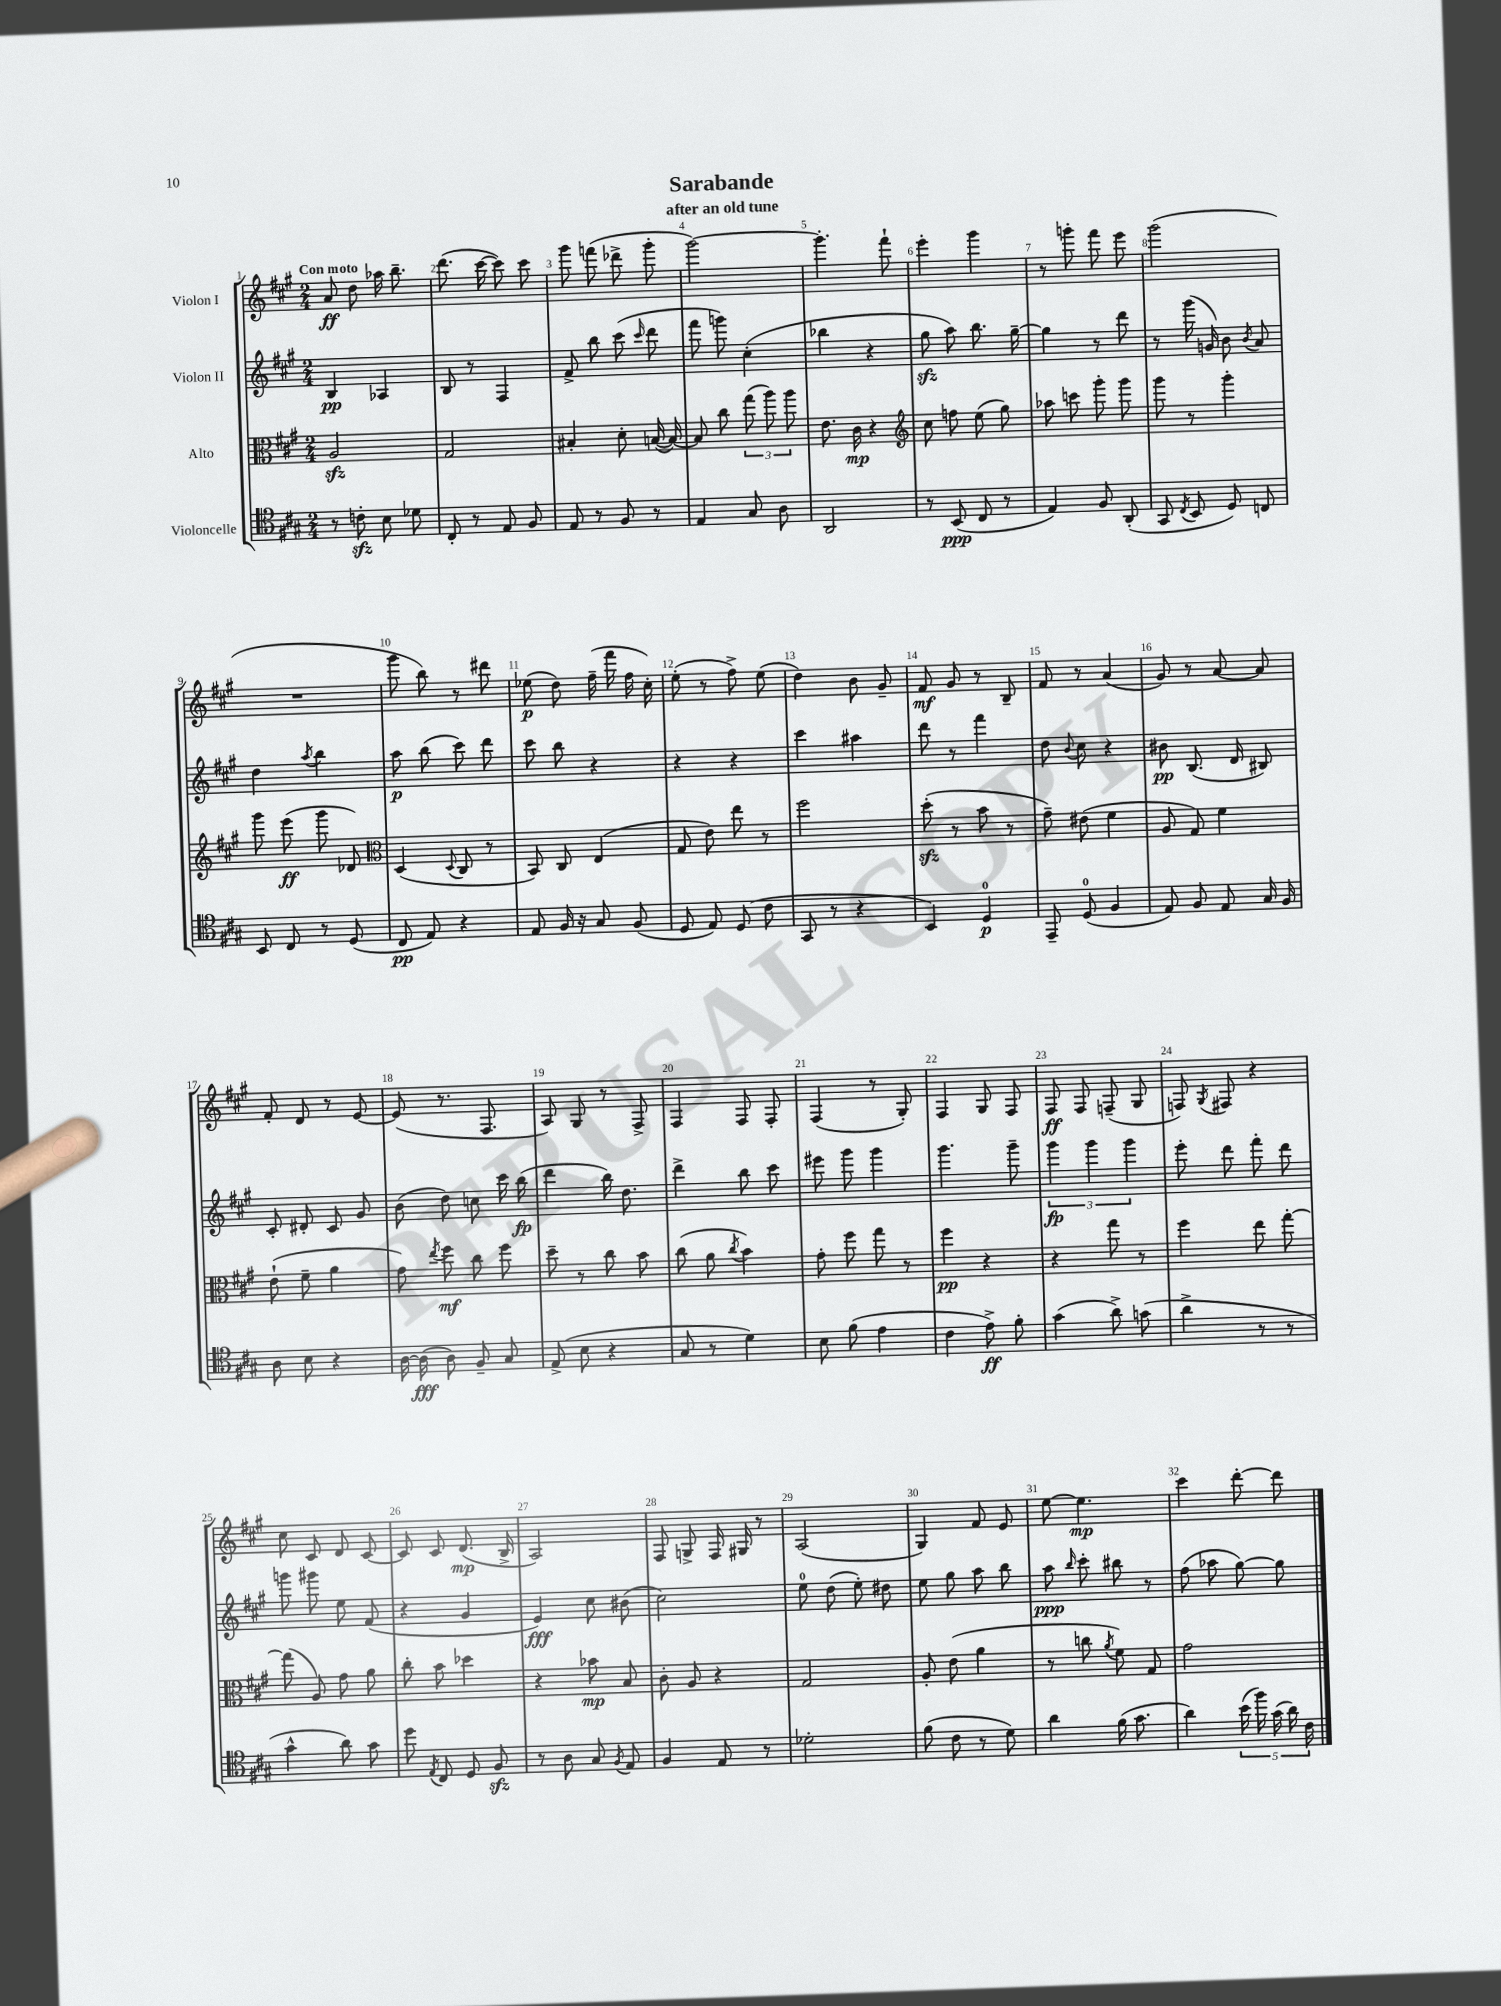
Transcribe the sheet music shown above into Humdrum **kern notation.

**kern	**kern	**kern	**kern
*staff4	*staff3	*staff2	*staff1
*clefC4	*clefC3	*clefG2	*clefG2
*k[f#c#g#]	*k[f#c#g#]	*k[f#c#g#]	*k[f#c#g#]
*M2/4	*M2/4	*M2/4	*M2/4
8r	2A/	4B/	8a/
8c'\	.	.	8dd\
8B\	.	4A-/	16aa-\
.	.	.	8.bb~\
8d-\	.	.	.
=	=	=	=
8C#'/	2G#/	8B/	(8.ddd\
8r	.	8r	.
.	.	.	[16ccc#\
8E/	.	4F#/	8ccc#\])
8F#/	.	.	8ccc#\
=	=	=	=
8E/	4B#'/	8f#^/	8ggg#\
8r	.	8bb\	(8fff\
8F#/	8d'\	(8ccc#\	8ddd-^\
.	.	16qqccc#/	.
8r	([16B/	8ddd\	8ggg#'\
.	16B/_)	.	.
=	=	=	=
4E/	8B/]	8fff#\	[2ggg#\)
.	8cc#\	8ggg\)	.
8G#/	(12gg#\	(4cc#'\	.
.	12aa\)	.	.
8A\	.	.	.
.	12aa\	.	.
=	=	=	=
2AA/	8.e\	4bb-\	4.ggg#'\]
.	16c#\	.	.
.	4r	4r	.
.	.	.	8fff#`\
=	=	=	=
*	*clefG2	*	*
8r	8cc#\	8gg#\	4eee'\
(8BB/	8ff\	8aa\)	.
8C#/	(8ee\	8.bb\	4ggg#\
8r	8gg#\)	.	.
.	.	[16gg#~\	.
=	=	=	=
4E/)	8aa-\	4gg#\]	8r
.	8ccc\	.	8ggg'\
8F#/	8ggg#'\	8r	8fff#\
(8AA'/	8ggg#\	8ddd\	8eee\
=	=	=	=
8GG#/	8ggg#\	8r	(2ggg#\
8qC#/	.	.	.
8BB/	8r	(16ggg#\	.
.	.	16g/)	.
8D/)	4ggg#'\	8b\	.
.	.	8qb/	.
8C/	.	8a/	.
=	=	=	=
8BB/	8ggg#\	4dd\	2r
8C#/	(8eee\	.	.
.	.	8qaa/	.
8r	8ggg#\	4bb\	.
(8D/	8d-/)	.	.
=	=	=	=
*	*clefC3	*	*
8C#/	(4D/	8aa\	8ggg#\
8E/)	.	(8bb\	8bb\)
.	8qqD/	.	.
4r	8C#/	8ccc#\)	8r
.	8r	8ddd\	8ddd#\
=	=	=	=
8E/	8BB/)	8ccc#\	(8ee-\
16F#/	8C#/	8bb\	8dd\)
16r	.	.	.
8G#/	(4E/	4r	(16ff#~\
.	.	.	16fff#\
(8F#/	.	.	16ff#\
.	.	.	16cc#'\)
=	=	=	=
8D/	8G#/	4r	(8ee'\
8E/)	8e\)	.	8r
(8D/	8ee\	4r	8ff#^\)
8c#\	8r	.	(8ee\
=	=	=	=
8GG#/	2ff#\	4ccc#\	4dd\)
8r	.	.	.
4r	.	4aa#\	8b\
.	.	.	8g#~/
=	=	=	=
4BB/)	(8dd'\	8ddd\	8f#/
.	8r	8r	8g#/
4D/	8b\	4fff#\	8r
.	8r	.	8B~/
=	=	=	=
8EE~/	8g#~\)	8dd\	8f#/
.	.	8qqb/	.
(8D/	(8e#\	8cc#\	8r
4F#/	4f#\	4r	(4a/
=	=	=	=
8E/)	8A/	8b#\	8g#/)
8F#/	8G#/)	(8.B/	8r
8E/	4f#\	.	[8a/
.	.	16d/	.
16G#/	.	8B#/)	8a/]
16F#/	.	.	.
=	=	=	=
8A\	(8e`\	8c#'/	8f#'/
8B\	8f#~\	8d#'/	8d/
4r	4a\	8c#/	8r
.	.	8g#/	[8e/
=	=	=	=
[16A\	8g#\)	(8b\	(8e/]
(16A\]	.	.	.
.	8qee/	.	.
8A\)	8ff#\	8dd\)	8.r
8F#~/	8cc#\	8cc\	.
.	.	.	8.F#/
8G#/	8ff#\	16ccc#\	.
.	.	(16bb\	.
=	=	=	=
(8E^/	8dd~\	4ddd\	8A/)
8B\	8r	.	8G#/
4r	8cc#\	16bb\)	8r
.	.	8.dd\	.
.	8b\	.	8F#^/
=	=	=	=
8G#/	(8cc#\	4ddd^\	4F#/
8r	8a\	.	.
.	8qcc#/	.	.
4d\)	4b\)	8bb\	8F#/
.	.	8ccc#\	8F#'/
=	=	=	=
8B\	8g#'\	8eee#\	(4F#/
(8f#\	8ff#\	8ggg#\	.
4e\	8gg#\	4ggg#\	8r
.	8r	.	8G#'/)
=	=	=	=
4c#\	4ff#\	4.ggg#\	4F#/
8e^\)	4r	.	8G#/
8f#'\	.	8ggg#~\	8F#/
=	=	=	=
(4g#\	4r	6ggg#\	8F#/
.	.	.	8F#/
.	.	6ggg#\	.
8a^\)	8gg#\	.	(8F~/
.	.	6ggg#\	.
(8g\	8r	.	8G#/
=	=	=	=
4a^\	4ff#\	8eee'\	8F/)
.	.	.	8qG#/
.	.	8ddd\	8F#/
8r	8ee\	8fff#'\	4r
8r	[8gg#'\	8ddd\	.
=	=	=	=
4g#^^\	(8gg#\]	8ggg\	8cc#\
.	8A/)	8ggg#\	8c#/
8a\)	8g#\	8ee\	8d/
8g#\	8a\	(8f#/	[8c#/
=	=	=	=
8dd\	8cc#'\	4r	8c#/]
8qE/	.	.	.
8C#/	8b\	.	8c#/
8D/	4dd-\	4g#/	(8.d/
8F#/	.	.	.
.	.	.	16B^/
=	=	=	=
8r	4r	4e/)	2A/)
8A\	.	.	.
8G#/	8b-\	8cc#\	.
8qF#/	.	.	.
8E/	8B/	(8b#\	.
=	=	=	=
4F#/	8c#'\	2cc#\)	8F#/
.	8A/	.	8G^/
8E/	4r	.	16F#/
.	.	.	16G#/
8r	.	.	8r
=	=	=	=
2d-'\	2G#/	8ee\	(2A/
.	.	(8dd\	.
.	.	8ee'\)	.
.	.	8dd#\	.
=	=	=	=
(8f#\	8A'/	8ee\	4G#/)
8c#\	(8e\	8gg#\	.
8r	4a\	8aa\	8f#/
8d\)	.	8bb\	8e/
=	=	=	=
4a\	8r	8aa\	[8ee\
.	.	16qqbb/	.
.	8cc\	8ccc#'\	4.ee\]
.	8qa/	.	.
(16f#\	8f#\)	8bb#\	.
8.g#\	.	.	.
.	8G#/	8r	.
=	=	=	=
4a\)	2g#\	(8ff#\	4ccc#\
.	.	8aa-\	.
(20b\	.	[8gg#\)	[8ddd'\
20ff#\)	.	.	.
(20g#\	.	.	.
.	.	8gg#\]	8ddd\]
20a\)	.	.	.
20c#\	.	.	.
==	==	==	==
*-	*-	*-	*-
